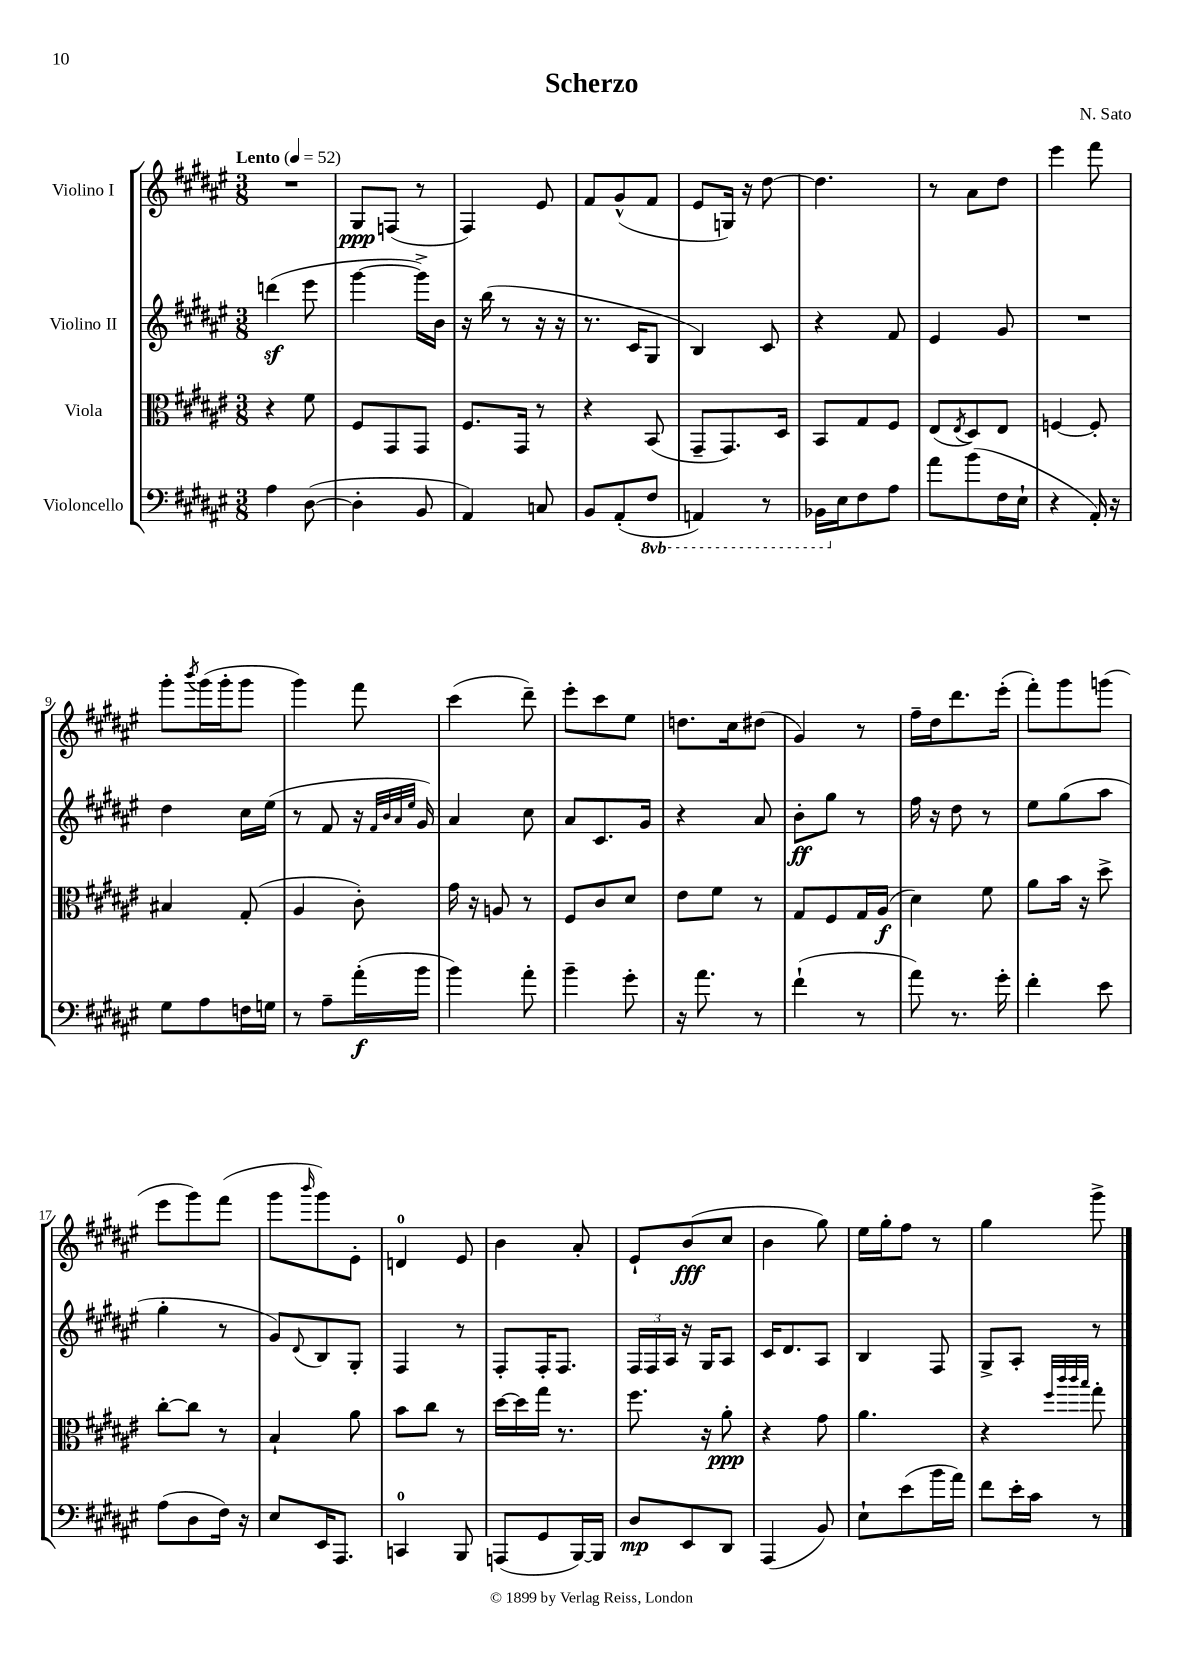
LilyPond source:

\header { title = "Scherzo" composer = "N. Sato" }
<<
\new StaffGroup <<
\new Staff = "s0" \with { instrumentName = "Violino I" } {
    \clef treble \key fis \major \numericTimeSignature \time 3/8 \tempo "Lento" 4 = 52
    R4. |
    gis8\ppp f8( r8 |
    fis4) eis'8 |
    fis'8 gis'8-^( fis'8 |
    eis'8 g16) r16 dis''8~ |
    dis''4. |
    r8 ais'8 dis''8 |
    eis'''4 fis'''8 |
    gis'''8-. \acciaccatura { b'''8 } gis'''16( gis'''16-. gis'''8 |
    gis'''4) fis'''8 |
    cis'''4( dis'''8--) |
    eis'''8-. cis'''8 eis''8 |
    d''8. cis''16 dis''8( |
    gis'4) r8 |
    fis''16-- dis''16 dis'''8. eis'''16-.( |
    fis'''8-.) gis'''8 g'''8( |
    eis'''8 gis'''8) fis'''8( |
    gis'''8 \grace { b'''16 } gis'''8) eis'8-. |
    d'4-0 eis'8 |
    b'4 ais'8-. |
    eis'8-! b'8\fff( cis''8 |
    b'4 gis''8) |
    eis''16 gis''16-. fis''8 r8 |
    gis''4 gis'''8-> \bar "|." |
}
\new Staff = "s1" \with { instrumentName = "Violino II" } {
    \clef treble \key fis \major \numericTimeSignature \time 3/8
    d'''4\sf( eis'''8 |
    gis'''4~ gis'''16->) b'16 |
    r16 b''16( r8 r16 r16 |
    r8. cis'16 gis8 |
    b4) cis'8 |
    r4 fis'8 |
    eis'4 gis'8 |
    R4. |
    dis''4 cis''16 eis''16( |
    r8 fis'8 r16 \grace { fis'32 b'32 ais'32 eis''32 } gis'16) |
    ais'4 cis''8 |
    ais'8 cis'8. gis'16 |
    r4 ais'8 |
    b'8-.\ff gis''8 r8 |
    fis''16 r16 dis''8 r8 |
    eis''8 gis''8( ais''8 |
    gis''4-. r8 |
    gis'8) \appoggiatura { dis'8 } b8 gis8-. |
    fis4 r8 |
    fis8-. fis16-. fis8. |
    \tuplet 3/2 { fis16 fis16 ais16 } r16 gis16 ais8 |
    cis'16 dis'8. ais8 |
    b4 fis8 |
    gis8-> ais8-. r8 \bar "|." |
}
\new Staff = "s2" \with { instrumentName = "Viola" } {
    \clef alto \key fis \major \numericTimeSignature \time 3/8
    r4 fis'8 |
    fis8 gis,8 gis,8 |
    fis8. gis,16 r8 |
    r4 b,8( |
    gis,8-- gis,8.) dis16 |
    b,8 gis8 fis8 |
    eis8( \acciaccatura { eis8 } dis8) eis8 |
    f4~ f8-. |
    bis4 gis8-.( |
    ais4 cis'8-.) |
    gis'16 r16 a8 r8 |
    fis8 cis'8 dis'8 |
    eis'8 fis'8 r8 |
    gis8 fis8 gis16 ais16\f( |
    dis'4) fis'8 |
    ais'8 b'16 r16 dis''8-> |
    cis''8~-. cis''8 r8 |
    b4-! ais'8 |
    b'8 cis''8 r8 |
    dis''16~ dis''16 gis''16 r8. |
    fis''8. r16 ais'8-.\ppp |
    r4 gis'8 |
    ais'4. |
    r4 \grace { fis''32 cis'''32 cis'''32 b''32 } gis''8-. \bar "|." |
}
\new Staff = "s3" \with { instrumentName = "Violoncello" } {
    \clef bass \key fis \major \numericTimeSignature \time 3/8 \set Staff.ottavationMarkups = #ottavation-simple-ordinals
    ais4 dis8~( |
    dis4-. b,8 |
    ais,4) c8 |
    b,8 ais,8-.( \ottava #-1 fis,8 |
    a,,4) r8 |
    bes,,16 \ottava #0 eis16 fis8 ais8 |
    ais'8 b'8( fis16 eis16-! |
    r4 ais,16-.) r16 |
    gis8 ais8 f16 g16 |
    r8 ais8-- ais'16-.\f( b'16 |
    b'4) ais'8-. |
    b'4-- gis'8-. |
    r16 ais'8. r8 |
    fis'4-!( r8 |
    ais'8) r8. gis'16-. |
    fis'4-. eis'8 |
    ais8( dis8 fis16) r16 |
    eis8 eis,16 ais,,8. |
    c,4-0 b,,8 |
    a,,8( gis,8 b,,16~) b,,16 |
    dis8\mp eis,8 dis,8 |
    ais,,4( b,8) |
    eis8-! eis'8( b'16 ais'16) |
    fis'8 eis'16-. cis'16 r8 \bar "|." |
}
>>
>>
